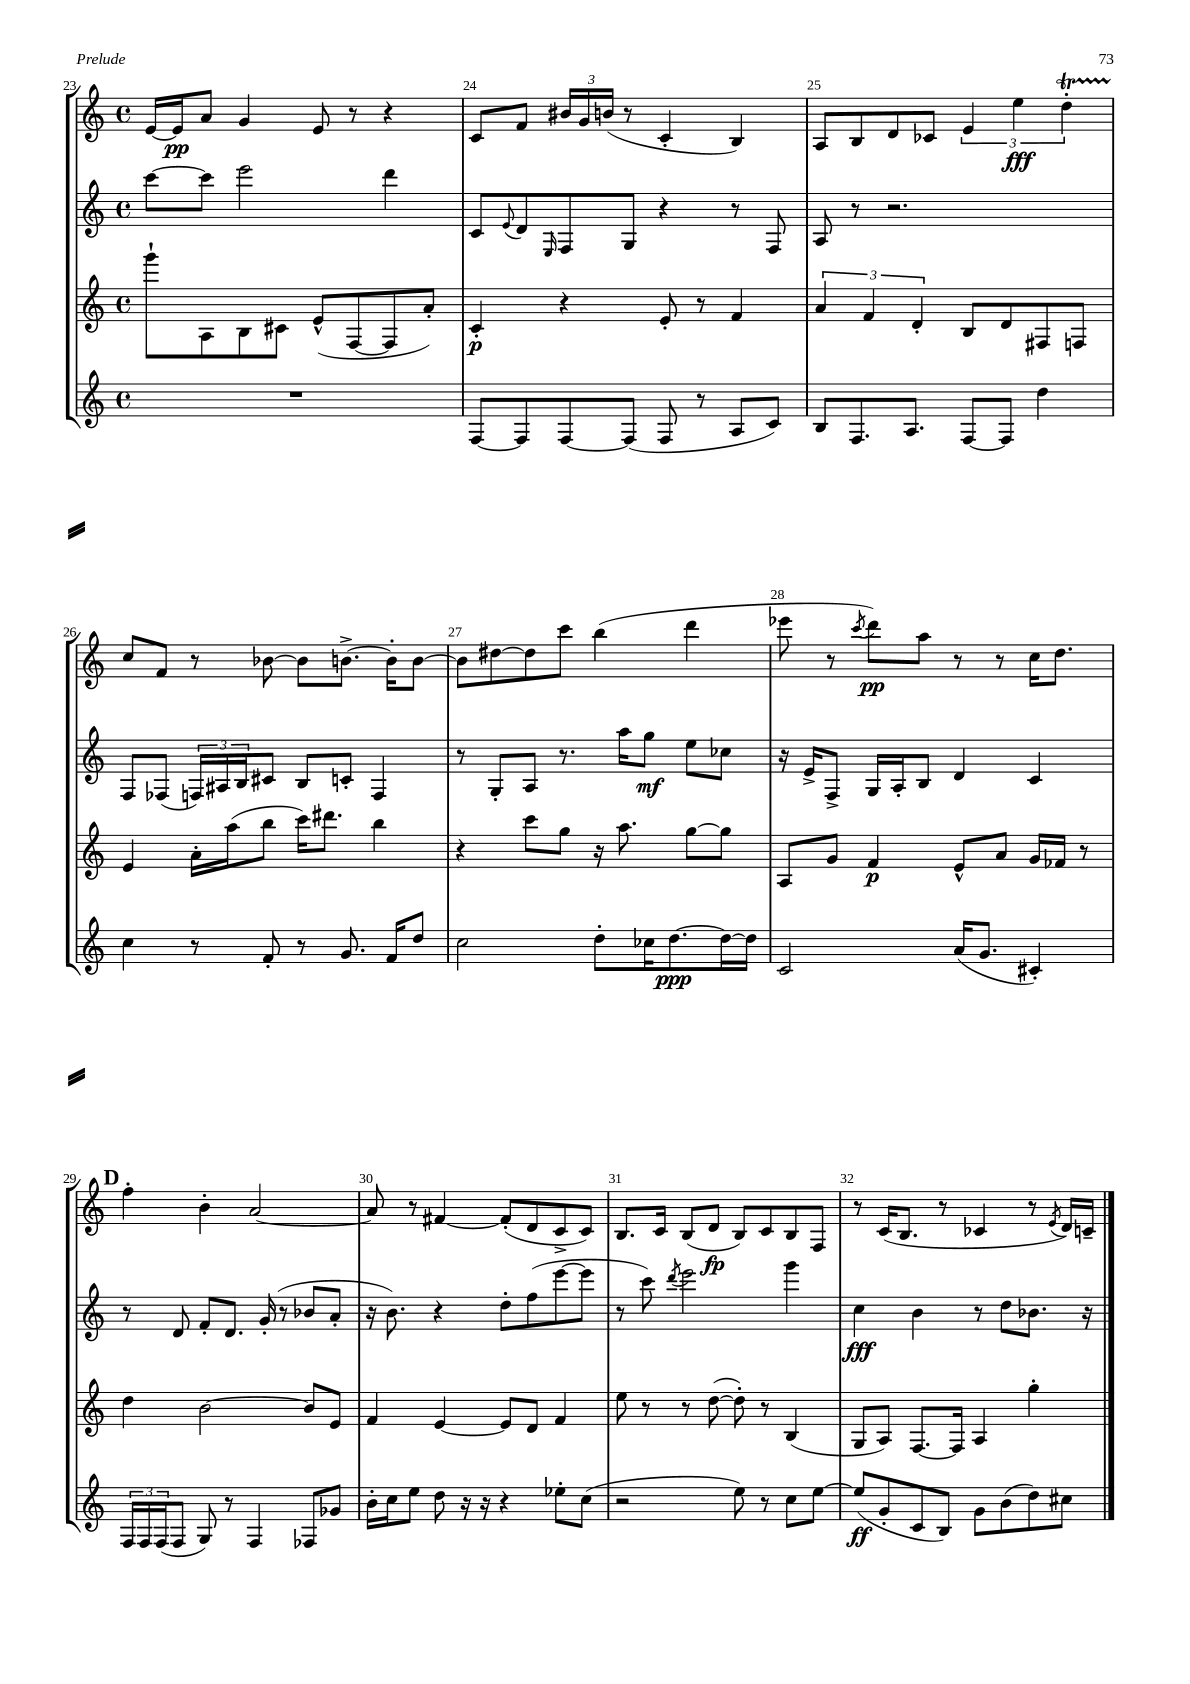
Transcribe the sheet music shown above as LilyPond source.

<<
\new StaffGroup <<
\new Staff = "s0" {
    \clef treble \key c \major \defaultTimeSignature \time 4/4
    e'16~ e'16\pp a'8 g'4 e'8 r8 r4 |
    c'8 f'8 \tuplet 3/2 { bis'16 g'16 b'16( } r8 c'4-. b4) |
    a8 b8 d'8 ces'8 \tuplet 3/2 { e'4 e''4\fff d''4-.\startTrillSpan } |
    c''8\stopTrillSpan f'8 r8 bes'8~ bes'8 b'8.~-> b'16-. b'8~ |
    b'8 dis''8~ dis''8 c'''8 b''4( d'''4 |
    ees'''8 r8 \acciaccatura { c'''8 } d'''8\pp) a''8 r8 r8 c''16 d''8. |
    \mark \markup { \bold "D" } f''4-. b'4-. a'2~ |
    a'8 r8 fis'4~ fis'8-.( d'8 c'8-> c'8) |
    b8. c'16 b8( d'8\fp b8) c'8 b8 f8 |
    r8 c'16( b8. r8 ces'4 r8 \acciaccatura { e'8 } d'16) c'16-- \bar "|." |
}
\new Staff = "s1" {
    \clef treble \key c \major \defaultTimeSignature \time 4/4
    c'''8~ c'''8 e'''2 d'''4 |
    c'8 \appoggiatura { e'8 } d'8 \grace { e16 } f8 g8 r4 r8 f8 |
    a8 r8 r2. |
    f8 fes8( \tuplet 3/2 { f16) ais16 b16 } cis'8 b8 c'8-. f4 |
    r8 g8-. a8 r8. a''16 g''8\mf e''8 ces''8 |
    r16 e'16-> f8-> g16 a16-. b8 d'4 c'4 |
    \mark \markup { \bold "D" } r8 d'8 f'8-. d'8. g'16-.( r8 bes'8 a'8-. |
    r16 b'8.) r4 d''8-. f''8( e'''8~ e'''8 |
    r8 c'''8) \acciaccatura { d'''8 } e'''2 g'''4 |
    c''4\fff b'4 r8 d''8 bes'8. r16 \bar "|." |
}
\new Staff = "s2" {
    \clef treble \key c \major \defaultTimeSignature \time 4/4
    g'''8-! a8 b8 cis'8 e'8-^( f8~ f8 a'8-.) |
    c'4-.\p r4 e'8-. r8 f'4 |
    \tuplet 3/2 { a'4 f'4 d'4-. } b8 d'8 fis8 f8 |
    e'4 a'16-. a''16( b''8 c'''16) dis'''8. b''4 |
    r4 c'''8 g''8 r16 a''8. g''8~ g''8 |
    a8 g'8 f'4\p e'8-^ a'8 g'16 fes'16 r8 |
    \mark \markup { \bold "D" } d''4 b'2~ b'8 e'8 |
    f'4 e'4~ e'8 d'8 f'4 |
    e''8 r8 r8 d''8~( d''8-.) r8 b4( |
    g8 a8) f8.~ f16 a4 g''4-. \bar "|." |
}
\new Staff = "s3" {
    \clef treble \key c \major \defaultTimeSignature \time 4/4
    R1 |
    f8~ f8 f8~ f8( f8 r8 a8 c'8) |
    b8 f8. a8. f8~ f8 d''4 |
    c''4 r8 f'8-. r8 g'8. f'16 d''8 |
    c''2 d''8-. ces''16 d''8.~\ppp d''16~ d''16 |
    c'2 a'16( g'8. cis'4-.) |
    \mark \markup { \bold "D" } \tuplet 3/2 { f16 f16 f16( } f8 g8) r8 f4 fes8 ges'8 |
    b'16-. c''16 e''8 d''8 r16 r16 r4 ees''8-. c''8( |
    r2 e''8) r8 c''8 e''8~ |
    e''8\ff( g'8-. c'8 b8) g'8 b'8( d''8) cis''8 \bar "|." |
}
>>
>>
\layout { \context { \Score currentBarNumber = #23 \override BarNumber.break-visibility = ##(#f #t #t) barNumberVisibility = #all-bar-numbers-visible } }
